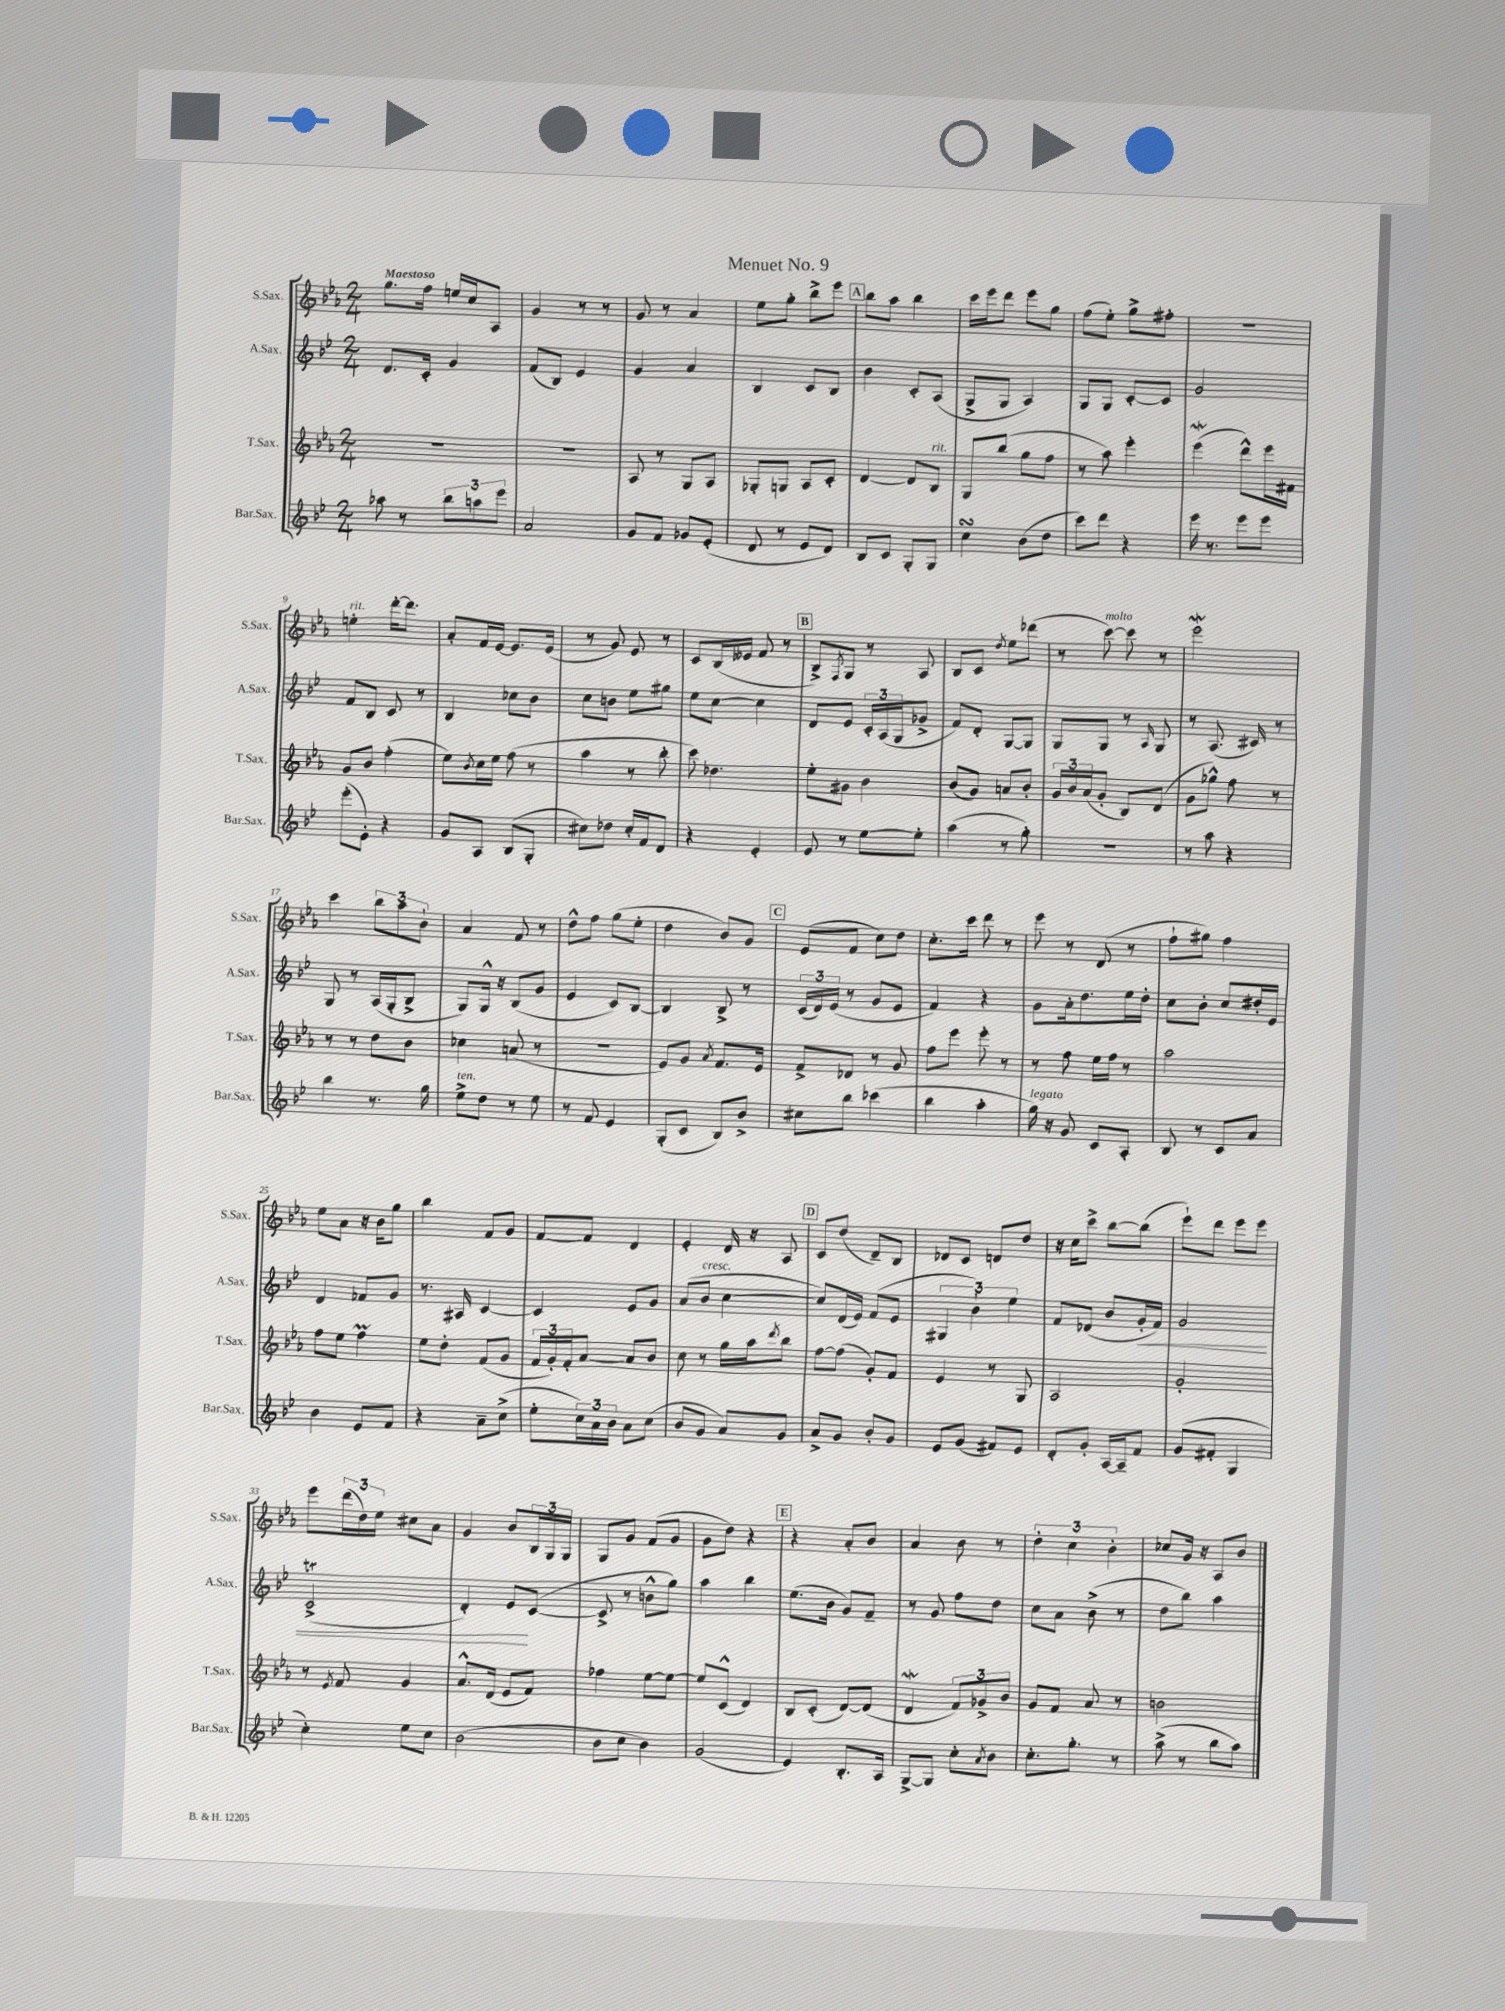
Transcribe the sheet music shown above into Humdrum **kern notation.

**kern	**kern	**kern	**kern
*staff4	*staff3	*staff2	*staff1
*clefG2	*clefG2	*clefG2	*clefG2
*k[b-e-]	*k[b-e-a-]	*k[b-e-]	*k[b-e-a-]
*M2/4	*M2/4	*M2/4	*M2/4
8aa-\	2r	8.d/L	8.gg\L
8r	.	.	.
.	.	16c'/Jk	16ff\Jk
12bb-\L	.	4g/	16ee/LL
.	.	.	16cc/J
12aa\	.	.	.
.	.	.	8A-/J
12eee-\J	.	.	.
=	=	=	=
2a/	2r	(8f/L	4g/
.	.	8B-/J)	.
.	.	4e-/	8r
.	.	.	8r
=	=	=	=
8g/L	8A-/	4g/	8g/
8f/J	8r	.	8r
8g-/L	8G/L	4a/	4a-/
(8e-'/J	8A-/J	.	.
=	=	=	=
8d/	8G-'/L	4B-/	8ee-\L
8r	8G/J	.	8gg'\J
8e-/L	8A-/L	8c/L	8bb-^\L
8d/J)	8c'/J	8B-/J	8eee-\J
=	=	=	=
8B-/L	[4d/	4b-\	8bb-\L
8c/J	.	.	8aa-\J
8G'/L	8d/]L	8c'/L	4bb-\
8G/J	8B-/J	(8A/J	.
=	=	=	=
4cc\	8G/L	8G^/L	16ccc\LL
.	.	.	16eee-\J
.	(8bb-/J	8G/J	8ddd\J
(8b-\L	8gg\L	4A/)	8eee-\L
8dd\J	8ff\J	.	8gg\J
=	=	=	=
8ccc\L)	8r	8G/L	(8ff\L
8ddd\J	8aa-\)	8G/J	8ee-'\J)
4r	4eee-'\	[8c'/L	8gg^\L
.	.	8c/]J	8ff#'\J
=	=	=	=
16eee-\	(4eee-\	2g/	2r
8.r	.	.	.
8eee-\L	8ddd^^\L)	.	.
8eee-\J	16eee-\L	.	.
.	16f#\JJ	.	.
=	=	=	=
(8eee-'\L	8g/L	8f/L	4ee'\
8e-'\J)	8b-/J	8B-/J	.
4r	(4ff'\	8c/	[16ddd'\LK
.	.	.	8.ddd\]J
.	.	8r	.
=	=	=	=
8g/L	8ee-\L)	4B-/	8a-'/L
.	8qb-/	.	.
8A/J	16cc\L	.	16f/L
.	16ee-\JJ	.	[16e-/JJ
(8B-/L	(8ff\	8cc-\L	8.e-/]L
8G'/J	8r	8b-\J	.
.	.	.	(16e-/Jk
=	=	=	=
8cc#\L)	4aa-\	8cc\L	8r
8dd-\J	.	8b\J	8g/)
16cc#'/LL	8r	8ee-\L	8e-/
16f/J	.	.	.
8d/J	8bb-'\	8gg#\J	8r
=	=	=	=
4r	8ccc\)	8ee-\L	8c/L
.	4.dd-\	[8cc\J	(16B-/L
.	.	.	16e--/JJ
4e-'/	.	4cc\]	8f/
.	.	.	8r
=	=	=	=
8e-/	8ee-'\L	8d/L	8B-^/L)
.	.	.	8qF/
8r	8g#\J	8e-/J	8G/J
[8ee-\L	4b-\	24c'/LL	8r
.	.	(24A/	.
.	.	24G/J	.
8ee-'\]J	.	8g-^/J	8A-/
=	=	=	=
(4aa\	(8b-/L	8f/L)	8B-/L
.	8g/J)	8d'/J	8c/J
.	.	.	8qdd/
8r	8a/L	[8G/L	8ee-\L
8gg'\)	8b-'/J	8G/]J	(8ddd-\J
=	=	=	=
2r	24g/LL	8G/L	8r
.	24b-/	.	.
.	(24a-/J	.	.
.	8g'/J	8G/J	[8ccc\)
.	8B-/L)	8r	8ccc\]
.	.	16qqA/	.
.	(8d/J	8G/	8r
=	=	=	=
8r	8g\L	8r	2eee-\
8aa\	8gg-^^\J)	(8.A/	.
4r	8ff\	.	.
.	.	16c#/)	.
.	8r	8r	.
=	=	=	=
4bb-\	8r	8G/	4ccc\
.	8r	8r	.
8.r	8dd\L	(16A/LL	12bb-\L
.	.	16G'/J	.
.	.	.	12aa-\
.	8b-\J	8B-^/J	.
.	.	.	12b-`\J
16gg\	.	.	.
=	=	=	=
8ee-^\L	4cc-\	8G/L)	4a-/
8dd\J	.	16G^^/Jk	.
.	.	16r	.
8r	(8a/	(8B-/L	8f/
8ee-\	8r	8g/J	8r
=	=	=	=
8r	2r	4e-/	8dd^^\L
8f/	.	.	8ff\J
4e-/	.	8c/L)	(8gg\L
.	.	[8B-/J	8ee-'\J
=	=	=	=
(8G'/L	8e-/L)	4B-/]	4dd\
8c/J	8g/J	.	.
.	8qa-/	.	.
8B-/L)	8.f/L	8B-^/	8b-/L)
8b-^/J	.	8r	8g/J
.	16e-/Jk	.	.
=	=	=	=
8cc#\L	8f^/L	(24c/LL	(8e-/L
.	.	24d/)	.
.	.	(24e-/JJ	.
8bb-\J	8d-/J	8r	8f/J
(4ccc-\	8r	8g/L	8cc\L)
.	8g/	8e-/J	8dd\J
=	=	=	=
4bb-\	8ff\L	4f/)	8.cc'\L
.	8eee-\J	.	.
.	.	.	16ccc\Jk
4aa'\	8eee-'\	4r	8ddd\
.	8r	.	8r
=	=	=	=
16gg\)	8r	8g\L	8eee-\
16r	.	.	.
8g/	8ff\	16a'\k	8r
.	.	8.dd\	.
8c/L	16ee-\LL	.	(8d/
.	16ff\JJ	.	.
8A'/J	8r	16ee-\L	8r
.	.	16dd'\JJ	.
=	=	=	=
8B-/	2aa-\	8cc\L	8ff`\L
8r	.	8b-'\J	8gg#\J)
8c/L	.	8cc/L	4ff\
8a/J	.	16dd#'/L	.
.	.	16e-/JJ	.
=	=	=	=
4b-\	8ff\L	4d/	8ee-\L
.	8ee-\J	.	8a-\J
8e-/L	4ff\	8f-/L	16r
.	.	.	16b-\LK
8f/J	.	8g/J	8gg\J
=	=	=	=
4r	8ee-\L	8.r	4bb-\
.	8dd'\J	.	.
.	.	16A#/	.
8a~\L	(8f/L	[4c/	8f/L
(8cc^\J	8g/J	.	8g/J
=	=	=	=
8ee-'\L	24f/LL	4c/]	[8f/L
.	24g'/)	.	.
.	24f'/J	.	.
24cc\L)	[8a-/J	.	8f/]J
24a\	.	.	.
24b-\JJ	.	.	.
8a\L	8a-/]L	8e-/L	4d/
(8cc\J	8b-/J	8g/J	.
=	=	=	=
8b-/L	8cc\	(8a/L	4e-'/
8g/J	8r	8b-/J	.
8a/L)	16gg\LL	[4cc\	16d/
.	16aa-\J	.	16r
.	8qddd/	.	.
8g/J	8bb-\J	.	8A-/
=	=	=	=
8a^/L	[8ff\L	8cc/]L)	8c/L
8g/J	(8ff\]J	(16d/L	(8dd/J
.	.	16e-/JJ)	.
8b-'/L	8g'/L)	(8f/L	8d~/L)
8g/J	8f/J	8e-/J	8B-/J
=	=	=	=
8e-/L	4e-/	6G#/	8d-/L
(8g/J	.	.	8c/J
.	.	6b-`\)	.
8f#/L)	8r	.	8d/L
.	.	6ee-\	.
8e-/J	8G/	.	8dd/J
=	=	=	=
8d'/L	2A-/	8f/L	16r
.	.	.	16cc\LK
8g'/J	.	(8d-/J	8ccc^\J
[16A/LL	.	8b-/L	[8bb-\L
16A~/]J	.	.	.
8f/J	.	16g'/L	(8bb-\]J
.	.	16f/JJ)	.
=	=	=	=
(8g/L	2g'/	2g/	8eee-`\L)
8f#'/J	.	.	8ddd\J
4G/	.	.	8eee-\L
.	.	.	8eee-\J
=	=	=	=
4cc'\)	8r	(2c^/	8eee-\L
.	8qe-/	.	.
.	8f/	.	(24ddd\L
.	.	.	24dd\)
.	.	.	24ee-\JJ
8ee-\L	4g/	.	8cc#\L
8cc\J	.	.	8a-\J
=	=	=	=
(2b-\	8.a-^^/L	4d'/)	4g/
.	(16d/Jk	.	.
.	8e-/L	8e-/L	8b-/L
.	8f/J)	([8c/J	24B-/L
.	.	.	24G/
.	.	.	24G/JJ
=	=	=	=
8b-\L	4ff-\	8c^/]	8G/L
8cc\J	.	8r	8g/J
4b-\)	[8ee-\L	8b^^\L	(8f/L
.	8ee-\_J	8gg\J)	8g/J
=	=	=	=
(2g/	8ee-/]L	4aa\	8g\L
.	(8c^^/J	.	8dd\J)
.	4d/)	4bb-\	4r
=	=	=	=
4e-/)	8B-/L	(8.ee-\L	4r
.	(8c'/J	.	.
.	.	16b-\Jk	.
8.B-'/L	[8d/L)	8g/L)	8a-'/L
.	(8d/]J	8f~/J	8b-/J
16A/Jk	.	.	.
=	=	=	=
[8G^/L	4d/	8r	4a-/
8G/]J	.	8g/	.
8cc'\L	12f/L)	8ff\L	8b-\
.	12g-^/	.	.
8qa/	.	.	.
8b-\J	.	8dd\J	8r
.	12b-/J	.	.
=	=	=	=
8.cc'\L	8g/L	8cc\L	6dd'\
.	8f/J	8a\J	.
.	.	.	6cc\
8.gg'\J	.	.	.
.	8a-/	(8b-^\	.
.	.	.	6b-'\
8r	8r	8r	.
=	=	=	=
(8aa^\	2b\	8dd\L	8cc-/L
8r	.	8bb-\J)	16g/Jk
.	.	.	16r
8bb-\L	.	4aa\	8A-/L
8aa\J)	.	.	8b-/J
==	==	==	==
*-	*-	*-	*-
